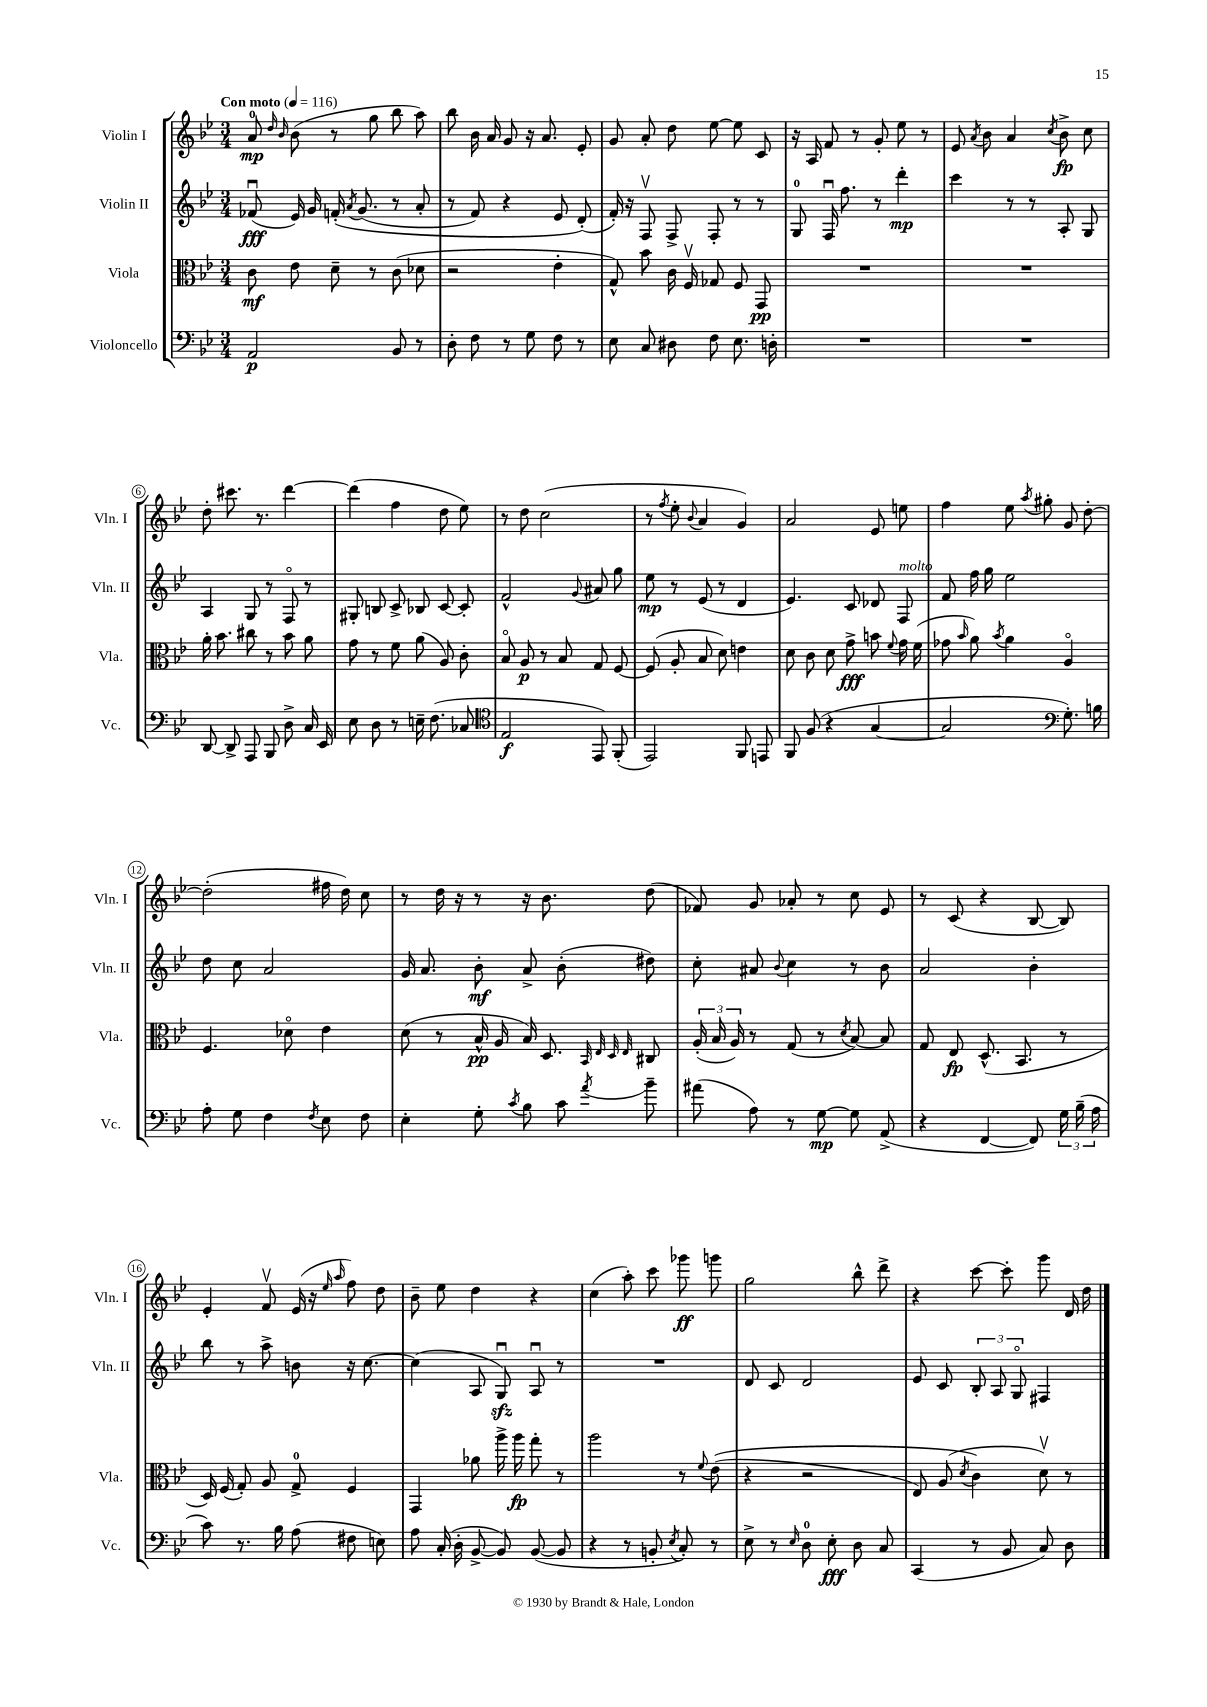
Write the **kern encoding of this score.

**kern	**kern	**kern	**kern
*staff4	*staff3	*staff2	*staff1
*clefF4	*clefC3	*clefG2	*clefG2
*k[b-e-]	*k[b-e-]	*k[b-e-]	*k[b-e-]
*M3/4	*M3/4	*M3/4	*M3/4
*MM116	*MM116	*MM116	*MM116
2AA	8c	(8f-u	8a
.	.	.	16qqdd
.	.	.	16qqb-
.	8e-	16e-)	(8b-
.	.	16g	.
.	8d~	&(16f'	8r
.	.	8qa	.
.	.	(8.g	.
.	8r	.	8gg
8BB-	(8c	8r	8bb-
8r	8d-	8a'	8aa)
=	=	=	=
8D'	2r	8r	8bb-
8F	.	8f)	16b-
.	.	.	16a
8r	.	4r	8g
8G	.	.	16r
.	.	.	8.a
8F	4e-'	8e-	.
8r	.	(8d'&)	8e-'
=	=	=	=
8E-	8G^^)	16f')	8g
.	.	16r	.
8C	8b-	8Fv	8a'
8D#	16c	8F^	8dd
.	16Fv	.	.
8F	8G-	8F'	[8ee-
8.E-	8F	8r	8ee-]
.	8GG	8r	8c
16D'	.	.	.
=	=	=	=
2.r	2.r	8G	16r
.	.	.	16A
.	.	16Fu	8f
.	.	8.ff	.
.	.	.	8r
.	.	8r	8g'
.	.	4ddd'	8ee-
.	.	.	8r
=	=	=	=
2.r	2.r	4ccc	8e-
.	.	.	8qa
.	.	.	8b-
.	.	8r	4a
.	.	8r	.
.	.	.	8qcc
.	.	8A'	8b-^
.	.	8G	8cc
=	=	=	=
[8DD	16a'	4A	8dd'
.	8.b-	.	.
8DD^]	.	.	8.ccc#
8AAA	8cc#	8G	.
.	.	.	8.r
8BBB-	8r	8r	.
8D^	8b-	8Fo	[4ddd
16C	8a	8r	.
16EE-	.	.	.
=	=	=	=
8E-	8g	8G#'	(4ddd]
8D	8r	8B	.
8r	8f	8c^	4ff
16E~	(8a	8B-	.
(8.F	.	.	.
.	8A)	[8c	8dd
8C-	8c'	8c']	8ee-)
=	=	=	=
*clefC4	*	*	*
2E-	8B-o	2f^^	8r
.	8A	.	8dd
.	8r	.	(2cc
.	8B-	.	.
.	.	8qqg	.
8EE-)	8G	8a#	.
(8FF'	[8F	8gg	.
=	=	=	=
2EE-)	(8F]	8ee-	8r
.	.	.	8qff
.	8A'	8r	8ee-'
.	.	.	8qqb-
.	8B-	(8e-	4a
.	8d)	8r	.
8FF	4e	4d	4g)
8EE	.	.	.
=	=	=	=
8FF	8d	4.e-)	2a
(8F	8c	.	.
4r	8d	.	.
.	8g^	8c	.
[4G	8b	8d-	8e-
.	8qqf	.	.
.	16g	8F	8ee
.	(16f	.	.
=	=	=	=
2G]	8g-	8f	4ff
.	16qqb-	.	.
.	8a)	16ff	.
.	.	16gg	.
.	8qb-	.	.
.	4a	2ee-	8ee-
.	.	.	8qaa
.	.	.	8gg#'
*clefF4	*	*	*
8.G')	4Ao	.	8g
.	.	.	[8dd'
16B	.	.	.
=	=	=	=
8A'	4.F	8dd	(2dd']
8G	.	8cc	.
4F	.	2a	.
.	8d-o	.	.
8qF	.	.	.
8E-	4e-	.	16ff#
.	.	.	16dd)
8F	.	.	8cc
=	=	=	=
4E-'	(8d	16g	8r
.	.	8.a	.
.	8r	.	16dd
.	.	.	16r
8G'	16B-^^	8b-'	8r
.	16A	.	.
8qc	.	.	.
8B-	16B-)	8a^	16r
.	8.D	.	8.b-
8c	.	(8b-'	.
.	32qqBB-	.	.
.	32qqE-	.	.
.	32qqD	.	.
8qa	32qqE-	.	.
8b-~	8C#	8dd#)	(8dd
=	=	=	=
(8a#	(24A'	8cc'	8f-)
.	24B-	.	.
.	24A)	.	.
8A)	8r	8a#	8g
.	.	8qqb-	.
8r	(8G	4cc	8a-'
[8G	8r	.	8r
.	8qd	.	.
8G]	[8B-)	8r	8cc
(8AA^	8B-]	8b-	8e-
=	=	=	=
4r	8G	2a	8r
.	8E-	.	(8c
[4FF	(8.D^^	.	4r
.	8.BB-	.	.
8FF])	.	4b-'	[8B-
24G	8r	.	8B-])
(24B-~	.	.	.
24A	.	.	.
=	=	=	=
8c)	16D)	8bb-	4e-'
.	(16F	.	.
8.r	8G')	8r	.
.	8A	8aa^	8fv
16B-	.	.	.
(8A	8G^	8b	(16e-
.	.	.	16r
.	.	.	16qqee-
.	.	.	16qqaa
8F#	4F	16r	8ff)
.	.	[8.cc	.
8E)	.	.	8dd
=	=	=	=
8A	4GG	(4cc]	8b-~
(16C'	.	.	8ee-
16D'	.	.	.
[8BB-^	8a-	8A	4dd
8BB-])	16aa^	8Gu)	.
.	16aa	.	.
([8BB-	8gg'	8Au	4r
8BB-]	8r	8r	.
=	=	=	=
4r	2aa	2.r	(4cc
8r	.	.	8aa')
8BB'	.	.	8ccc
8qE-	.	.	.
8C')	8r	.	8ggg-
.	8qqf	.	.
8r	&((8e-	.	8ggg
=	=	=	=
8E-^	4r	8d	2gg
8r	.	8c	.
16qqE-	.	.	.
8D	2r	2d	.
8E-'	.	.	.
8D	.	.	8bb-^^
8C	.	.	8ddd^
=	=	=	=
(4CC	8E-)	8e-	4r
.	(8A	8c	.
.	8qd	.	.
8r	4c&)	12B-'	[8ccc
.	.	12A	.
8BB-	.	.	8ccc']
.	.	12Go	.
8C)	8dv)	4F#	8ggg
8D	8r	.	16d
.	.	.	16dd
==	==	==	==
*-	*-	*-	*-
